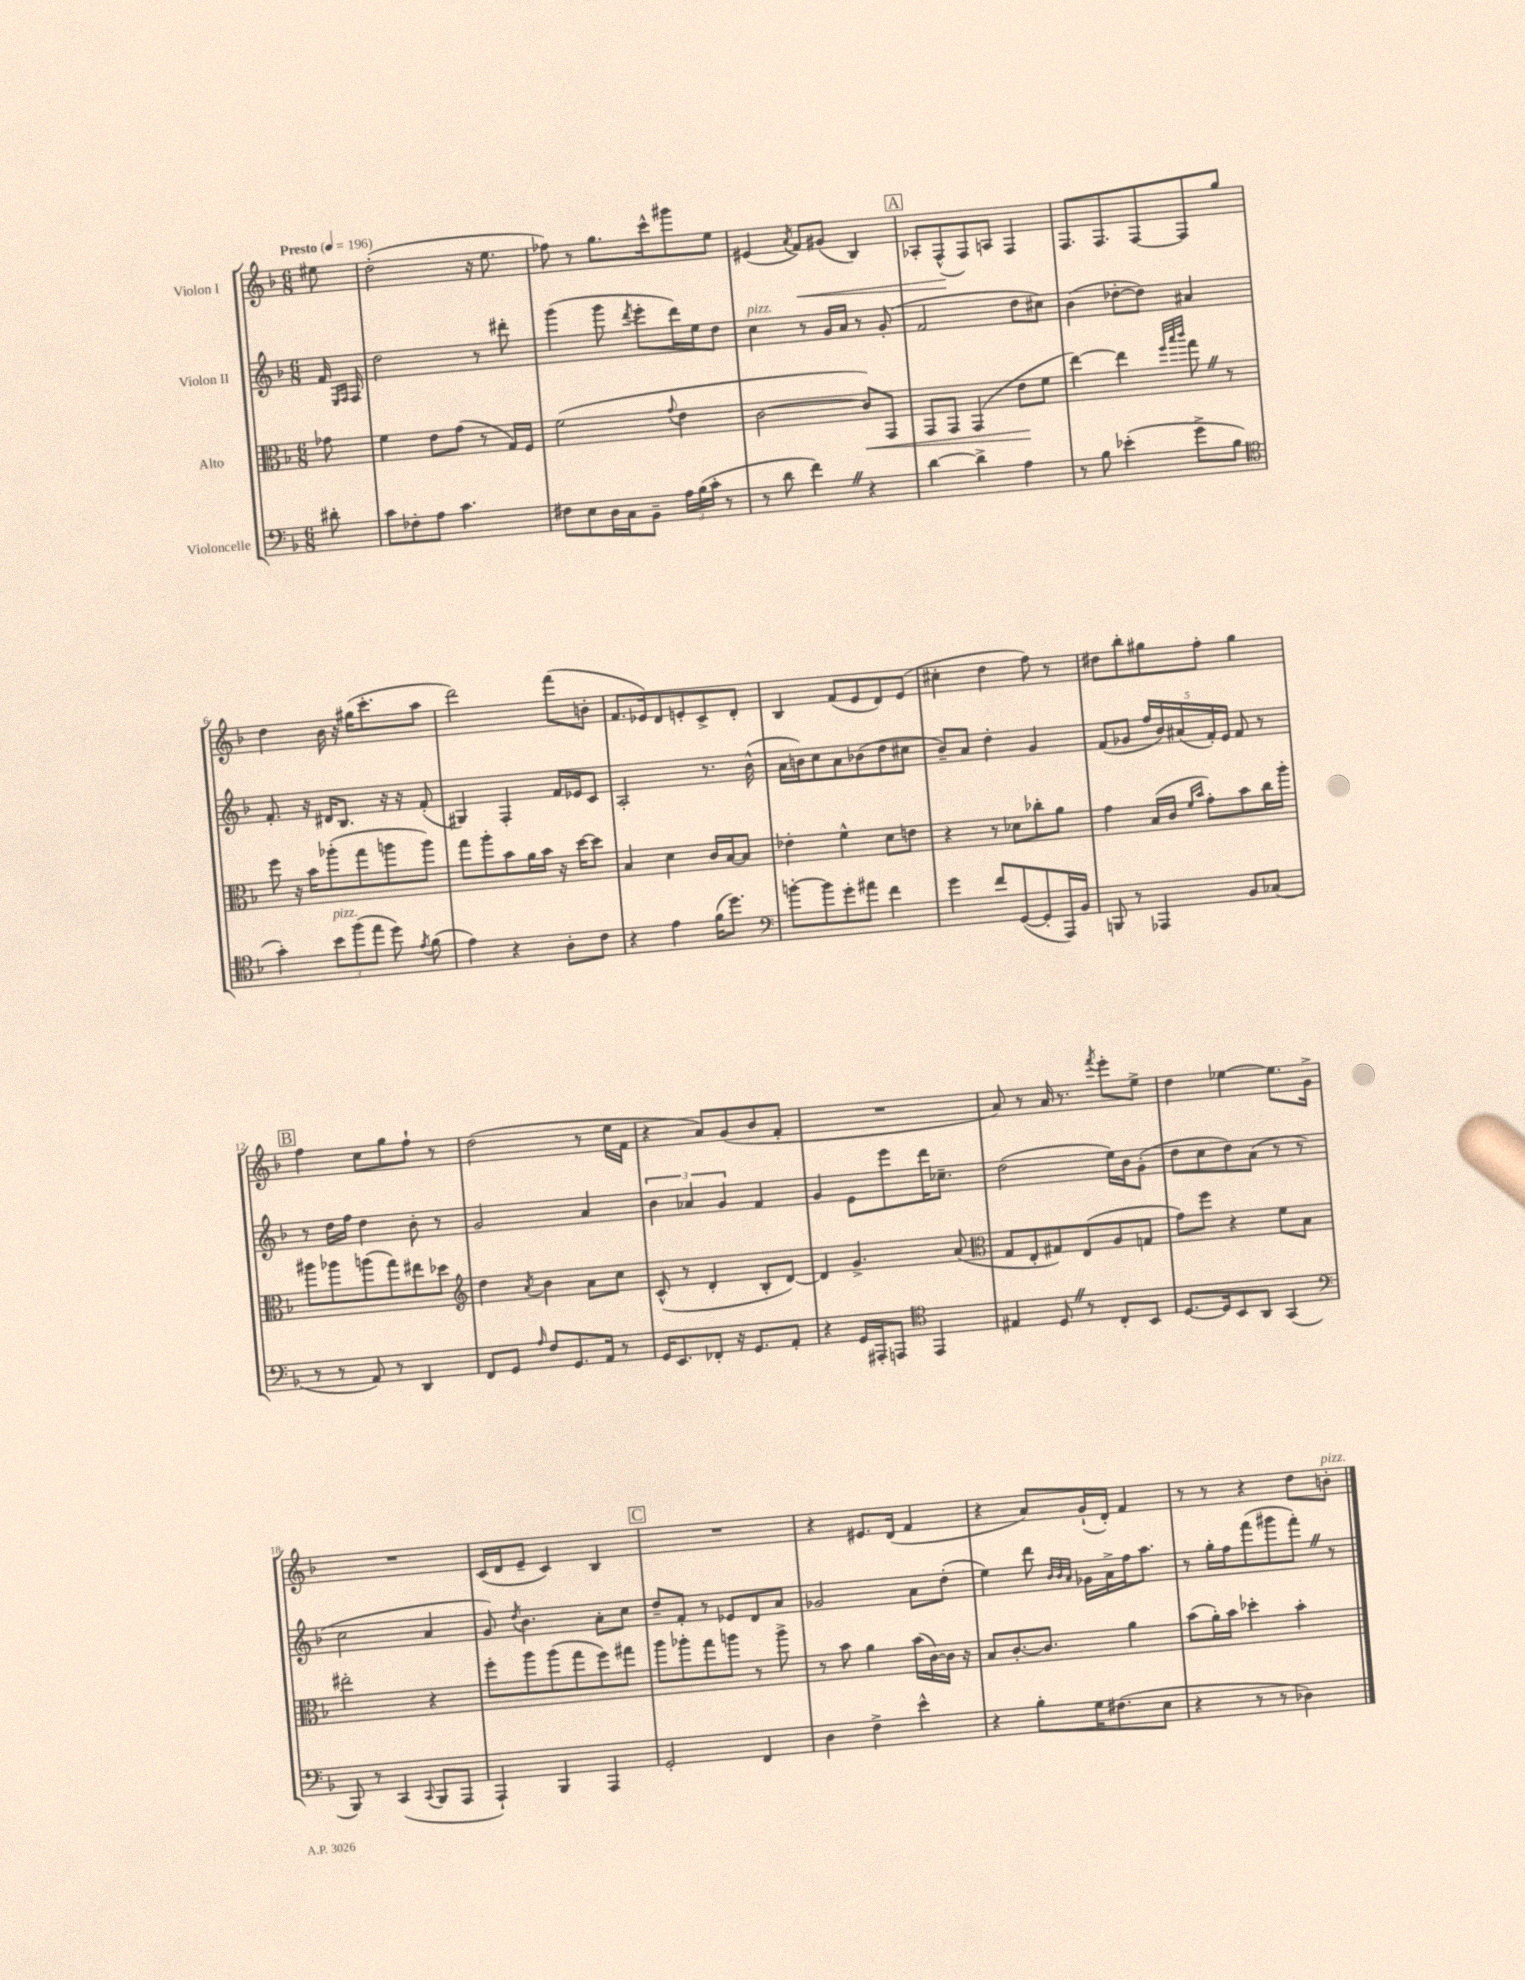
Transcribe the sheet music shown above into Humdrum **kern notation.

**kern	**kern	**dynam	**kern	**kern	**dynam
*part4	*part3	*part3	*part2	*part1	*part1
*staff4	*staff3	*staff3	*staff2	*staff1	*staff1
*I"Violoncelle	*I"Alto	*	*I"Violon II	*I"Violon I	*
*clefF4	*clefC3	*	*clefG2	*clefG2	*
*k[b-]	*k[b-]	*	*k[b-]	*k[b-]	*
*M6/8	*M6/8	*	*M6/8	*M6/8	*
*MM196	*MM196	*	*MM196	*MM196	*
=	=	=	=	=	=
!	!	!	!	!LO:TX:a:B:t=Presto	!
8d#X'\	8g-X\	.	16f/	8ee#X\	.
.	.	.	16qqE/LL	.	.
.	.	.	16qqF/JJ	.	.
.	.	.	16F/	.	.
=1	=1	=1	=1	=1	=1
8c\L	4f\	.	2dd\	(2dd'\	.
8F-X'\	.	.	.	.	.
8A\J	8e\L	.	.	.	.
4.c\	(8g\J	.	.	.	.
.	8r	.	8r	16r	.
.	.	.	.	8.ee\	.
.	16G/LL)	.	8ddd#X'\	.	.
.	16F/JJ	.	.	.	.
=2	=2	=2	=2	=2	=2
8F#X\L	(2f\	.	(4ggg\	8ff-X\)	.
8E\	.	.	.	8r	.
16D\L	.	.	8ggg\	8.gg\L	.
16C\J	.	.	.	.	.
.	.	.	8qddd/	.	.
8BB-~\J	.	.	8eee'\L	.	.
.	.	.	.	16ccc^^\k	.
.	8qqg/	.	.	.	.
24A\LL	4e\	.	16ddd\L)	8ggg#X\	.
(24B-\	.	.	.	.	.
.	.	.	16ee\J	.	.
24c'\JJ	.	.	.	.	.
8r	.	.	8dd\J	8ee\J	.
=3	=3	=3	=3	=3	=3
!	!	!	!LO:TX:a:i:t=pizz.	!	!
8r	[2c\	.	4cc\	(4e#X/	.
8d\	.	.	.	.	.
.	.	.	.	8qa/	.
!	!	!	!	!	!LO:HP:b
4fZ\)	.	.	8r	8f/L)	<
.	.	.	16g/LL	(8g#X/J	.
.	.	.	16a/JJ	.	.
!	!	!LO:HP:b	!	!	!
4r	8c/L])	<	8r	4B-/)	.
.	8GG/J	.	(8g'/	.	.
!!LO:REH:place=s1:t=A
=4	=4	=4	=4	=4	=4
[4d\	8GG/L	.	2f/	8A-X'/L	.
.	8GG/J	.	.	(8F^^/	.
4d^\]	(4GG/	.	.	8F/)	[
.	.	.	.	8An/J	.
4A\	8e\L	.	8dd\L	4F/	.
.	8f\J	[	8cc#X\J)	.	.
=5	=5	=5	=5	=5	=5
8r	[4ee\)	.	(4b-\	8.F/L	.
8B-\	.	.	.	.	.
.	.	.	.	8.F/	.
(4e-X'\	4ee\]	.	[8dd-X'\L	.	.
.	.	.	8dd-\J])	[8F/	.
.	32qqff/LLL	.	.	.	.
.	32qqbb-/	.	.	.	.
.	32qqccc/JJJ	.	.	.	.
8g^\L	8ggZ\	.	4a#X/	8F/]	.
8B-\J	8r	.	.	8gg/J	.
!!LO:LB:g=z
=6	=6	=6	=6	=6	=6
*clefC4	*	*	*	*	*
4g'\)	8ff\	.	8.f'/	4dd\	.
.	16r	.	.	.	.
.	16b-\KL	.	16r	.	.
!LO:TX:a:i:t=pizz.	!	!	!	!	!
12b-\L	(8aa-X'\	.	16d#X/KL	16b-\	.
.	.	.	8.B-/J	16r	.
(12ff\	.	.	.	.	.
.	8gg\	.	.	(16gg#X\KL	.
12ee\J	.	.	.	.	.
.	.	.	.	8.ccc'\	.
8dd\)	8aan\	.	16r	.	.
.	.	.	16r	.	.
8qe/	.	.	.	.	.
(8f\	8aa\J)	.	(8f'/	8aa\J	.
=7	=7	=7	=7	=7	=7
4e\)	8gg\L	.	4G#X/)	2ddd\)	.
.	8aa'\	.	.	.	.
4r	8b-\	.	4F'/	.	.
.	16a\L	.	.	.	.
.	16b-\JJ	.	.	.	.
8A'\L	16r	.	16f/LL	(8fff\L	.
.	[16dd\KL	.	16e-X/J	.	.
8c\J	8dd\J]	.	8c/J	8bn'\J	.
=8	=8	=8	=8	=8	=8
4r	4B-/	.	2A'/	8.f/L	.
.	.	.	.	16e-X/k)	.
4e\	4d\	.	.	8d/	.
.	.	.	.	8en'/	.
(16f\KL	16c/LL	.	8.r	8c^/	.
8.dd\J)	[16B-/J	.	.	.	.
.	8B-/J]	.	.	8d'/J	.
.	.	.	(16b-^^\	.	.
=9	=9	=9	=9	=9	=9
*clefF4	*	*	*	*	*
[8bn'\L	4e-X'\	.	16a\LL	4B-/	.
.	.	.	16bn\J)	.	.
8b\]	.	.	8cc\	.	.
8g'\	4f^^\	.	8a\	(8f/L	.
8a#X\J	.	.	(8b-X\	8e/	.
4f\	8d\L	.	8dd\	8d/)	.
.	8en\J	.	8cc#X\J	(8e/J	.
=10	=10	=10	=10	=10	=10
4g\	4r	.	8b-~/L)	4cc#X'\	.
.	.	.	8a/J	.	.
8f/L	8r	.	4dd'\	4dd\	.
([8GG/	8d-X\L	.	.	.	.
8GG'/]	8cc-X'\	.	4g/	8ff\)	.
16AAA/L)	8a\J	.	.	8r	.
16BB-/JJ	.	.	.	.	.
=11	=11	=11	=11	=11	=11
8BBBn/	4g\	.	(8f/L	8dd#X\L	.
8r	.	.	8g-X/J	8bb-'\	.
4AAA-X/	(16B-/LL	.	20ff/LL	8gg#X\	.
.	.	.	20b-/)	.	.
.	16c/JJ	.	.	.	.
.	.	.	(20a#X/	.	.
.	16qqf/LL	.	.	.	.
.	16qqb-/JJ	.	.	.	.
.	8g'\L)	.	.	8ff'\J	.
.	.	.	20f'/)	.	.
.	.	.	20e/JJ	.	.
8BB-/L	8b-\	.	8f/	4gg#\	.
(8C-X/J	16cc\L	.	8r	.	.
.	16aa'\JJ	.	.	.	.
!!LO:LB:g=z
!!LO:REH:place=s1:t=B
=12	=12	=12	=12	=12	=12
8r	8aa#X\L	.	8r	4ff\	.
8r	8aa-X\	.	16dd\LL	.	.
.	.	.	16ff\JJ	.	.
8AA/)	(8aan\	.	4dd\	8cc\L	.
8r	8gg\)	.	.	8gg\	.
4DD/	8ee#X\	.	8b-'\	8ff`\J	.
.	8dd-X\J	.	8r	8r	.
=13	=13	=13	=13	=13	=13
*	*clefG2	*	*	*	*
8FF/L	4dd\	.	2g/	(2dd\	.
8GG/J	.	.	.	.	.
16qqA/	8qa/	.	.	.	.
8F/L	4b-\	.	.	.	.
8.GG/	.	.	.	.	.
.	8a\L	.	4a/	8r	.
16AA/Jk	.	.	.	.	.
8r	8cc\J	.	.	16ee\LL	.
.	.	.	.	16f\JJ	.
=14	=14	=14	=14	=14	=14
16GG/KL	(8c^^/	.	6b-\	4r	.
8.EE/	.	.	.	.	.
.	8r	.	.	.	.
.	.	.	6a-X/	.	.
8FF-X'/J	4d'/	.	.	8a/L)	.
.	.	.	6g/	.	.
16r	.	.	.	(8g/	.
8.GG/L	.	.	.	.	.
.	8B-'/L	.	4f/	8b-/	.
8AA'/J	[8d/J)	.	.	8f'/J	.
=15	=15	=15	=15	=15	=15
4r	4d/]	.	4g/	2.r	.
16GG/LL	4.g^/	.	8e\L	.	.
16AAA#X'/J	.	.	.	.	.
8AAAn/J	.	.	8eee\	.	.
*clefC4	*	*	*	*	*
4EE/	.	.	16ddd\K	.	.
.	.	.	8.cc-X~\J	.	.
.	(8a/	.	.	.	.
=16	=16	=16	=16	=16	=16
*	*clefC3	*	*	*	*
4E#X/	8G/L	.	(2dd\	8a/)	.
.	8E'/	.	.	8r	.
8DZ/	8G#X/)	.	.	16a/	.
.	.	.	.	8.r	.
8r	(8E/	.	.	.	.
.	.	.	.	8qfff/	.
8C'/L	8A/	.	16ee\LL)	8eee'\L	.
.	.	.	16b-\J	.	.
8BB-/J	8Gn/J	.	(8g'\J	8ee^\J	.
=17	=17	=17	=17	=17	=17
[8.D/L	8g\L)	.	8dd\L	4dd\	.
.	8ff\J	.	8cc\	.	.
16D/k]	.	.	.	.	.
8BB-/	4r	.	8dd\)	[4ee-X\	.
8AA/J	.	.	(8a\J	.	.
(4GG/	8f\L	.	8r	8.ee-\L]	.
.	8B-\J	.	8r	.	.
.	.	.	.	16g^\Jk	.
!!LO:LB:g=z
=18	=18	=18	=18	=18	=18
*clefF4	*	*	*	*	*
8BBB-/)	2ee#X'\	.	2cc\	2.r	.
8r	.	.	.	.	.
(4CC/	.	.	.	.	.
8qqCC/	.	.	.	.	.
8BBB-/L	4r	.	4a/	.	.
8AAA/J	.	.	.	.	.
=19	=19	=19	=19	=19	=19
4AAA`/)	8ff'\L	.	8g/)	(16c/LL	.
.	.	.	.	16d/J	.
.	.	.	8qdd/	.	.
.	8aa\	.	4.b-\	8e~/J	.
4BBB-/	(8aa\	.	.	4c/)	.
.	8gg\	.	.	.	.
4AAA/	8ff\)	.	8a'\L	4B-/	.
.	8gg#X\J	.	8cc\J	.	.
!!LO:REH:place=s1:t=C
=20	=20	=20	=20	=20	=20
2GG'/	8aa\L	.	8dd~/L	2.r	.
.	8aa-X'\	.	8f'/J	.	.
.	8gg\	.	8r	.	.
.	8aan\J	.	8e-X/L	.	.
4FF/	8r	.	8d/	.	.
.	8aa^\	.	8a/J	.	.
=21	=21	=21	=21	=21	=21
4D\	8r	.	2g-X/	4r	.
.	8b-\	.	.	.	.
4F^\	4a\	.	.	8.e#X/L	.
.	.	.	.	(16d/Jk	.
4e^^\	(16b-\LL	.	8a\L	4f/	.
.	[16c\)	.	.	.	.
.	16c\JJ]	.	(8dd'\J	.	.
.	16r	.	.	.	.
=22	=22	=22	=22	=22	=22
4r	8B-/L	.	4ee\)	4r	.
.	[8.c'/	.	.	.	.
8B-'\L	.	.	8ddd\	8a/L)	.
.	8.c/J]	.	.	.	.
.	.	.	32qqb-/LLL	.	.
.	.	.	32qqb-/	.	.
.	.	.	32qqa/JJJ	.	.
16G\K	.	.	16g-X\LL	(16g`/L	.
(8.F#X\	.	.	16a^\	16d'/JJ)	.
.	4a\	.	16ff\J	4f/	.
.	.	.	8.aa\J	.	.
8E\J	.	.	.	.	.
=23	=23	=23	=23	=23	=23
4r	(8b-\L	.	8r	8r	.
.	16a'\L)	.	16gg'\LL	8r	.
.	16b-\JJ	.	16ff\J	.	.
8r	4dd-X'\	.	(8fff\	4r	.
8r	.	.	8ggg#X\	.	.
4D-X\)	4b-'\	.	8fff'Z\J)	8dd\L	.
!	!	!	!	!LO:TX:a:i:t=pizz.	!
.	.	.	8r	8bn'\J	.
==	==	==	==	==	==
*-	*-	*-	*-	*-	*-
